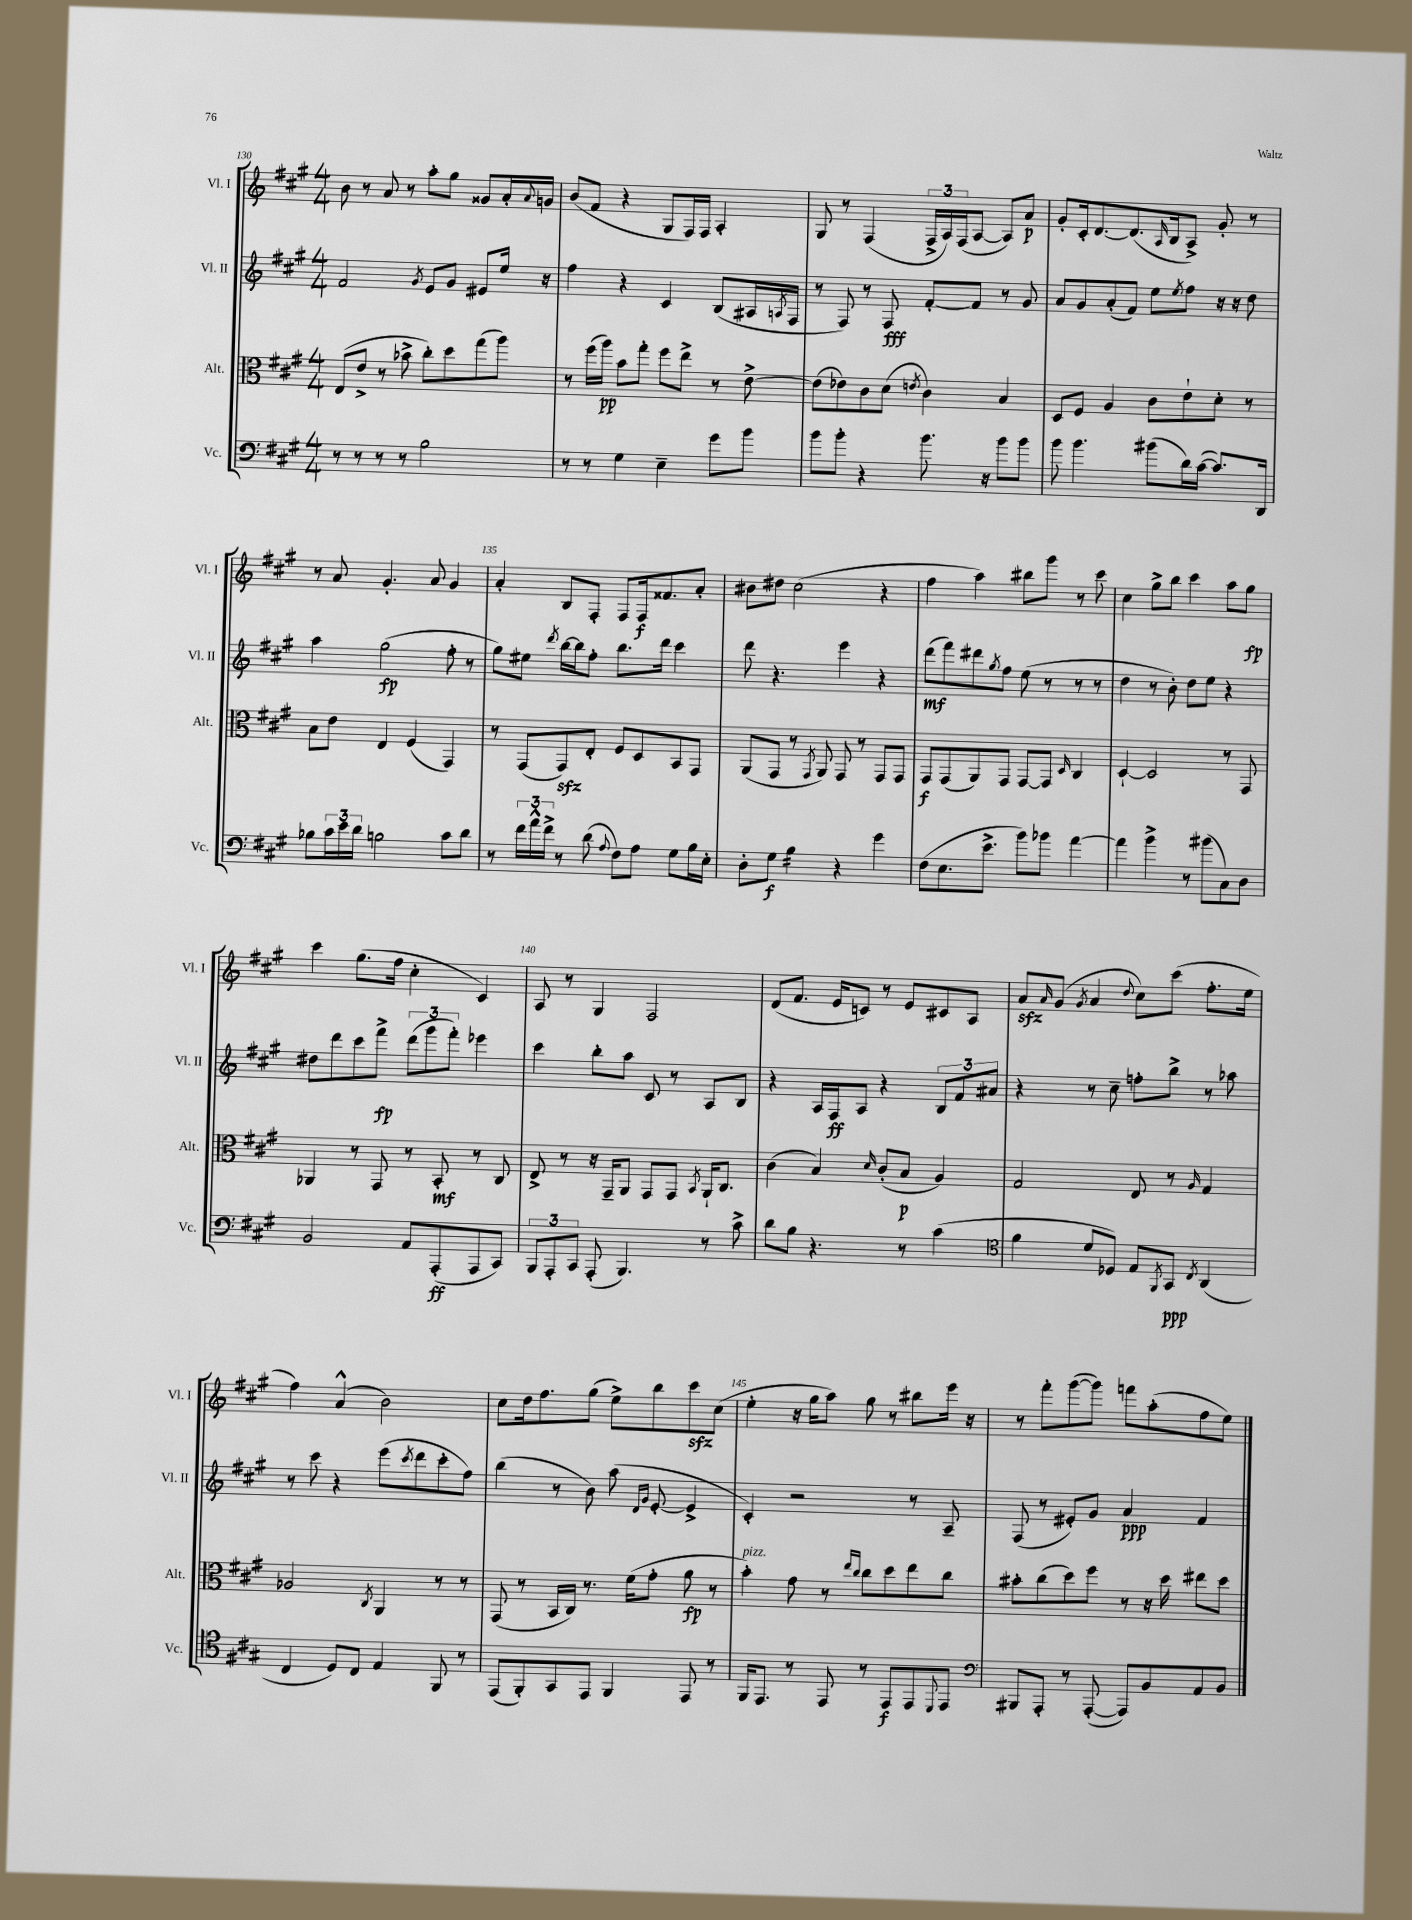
<<
\new StaffGroup <<
\new Staff = "s0" \with { instrumentName = "Vl. I" shortInstrumentName = "Vl. I" } {
    \clef treble \key a \major \numericTimeSignature \time 4/4
    b'8 r8 a'8 r8 a''8-. gis''8 gisis'8 a'16-. \appoggiatura { a'8 } g'16 |
    b'8( fis'8 r4 gis8 fis16) fis16 a4-. |
    gis8 r8 fis4( \tuplet 3/2 { fis16-> a16) fis16( } a8~ a8) a'8\p |
    gis'8-. cis'16-. d'8.~ d'8.( \grace { a16 } b16 a8->) gis'8-. r8 |
    r8 a'8 gis'4.-. a'8 gis'4 |
    a'4-. b8 fis8-. fis8 fis16\f fisis'8. a'8-. |
    bis'8 dis''8 cis''2( r4 |
    fis''4 a''4) bis''8 gis'''8 r8 cis'''8 |
    cis''4 gis''8-> b''8 cis'''4 a''8 gis''8\fp |
    cis'''4 gis''8.( fis''16 cis''4-. cis'4) |
    a8 r8 gis4 fis2 |
    d'8( fis'8. e'16 c'8) r8 e'8 cis'8 a8 |
    a'8\sfz \grace { a'16 } gis'8( \acciaccatura { gis'8 } a'4 \appoggiatura { d''8 } cis''8) cis'''8( fis''8.-. e''16 |
    fis''4) a'4-^( b'2) |
    cis''8 d''16 fis''8. gis''8( e''8->) b''8 cis'''8\sfz cis''8( |
    e''4-. r16 gis''16 a''8) gis''8 r8 bis''8 e'''16 r16 |
    r8 fis'''8-. gis'''8~( gis'''8) f'''8 a''8-.( fis''8 e''8) \bar "|." |
}
\new Staff = "s1" \with { instrumentName = "Vl. II" shortInstrumentName = "Vl. II" } {
    \clef treble \key a \major \numericTimeSignature \time 4/4
    fis'2 \acciaccatura { gis'8 } e'8 gis'8 eis'8 e''16 r16 |
    fis''4 r4 cis'4 b8( ais16 \acciaccatura { a8 } fis16 |
    r8 fis8) r8 fis8\fff fis'8~-. fis'8 r8 gis'8 |
    a'8 gis'8 a'8-.( fis'8) e''8 \acciaccatura { e''8 } fis''8 r16 r16 d''8 |
    a''4 gis''2\fp( fis''8-. r8 |
    gis''8) eis''8 \acciaccatura { d'''8 } b''16~ b''16 fis''8-. b''8. d'''16 cis'''4 |
    d'''8 r4. e'''4 r4 |
    d'''8\mf( fis'''8) dis'''8 \acciaccatura { gis''8 } fis''8 e''8( r8 r8 r8 |
    d''4 r8 b'8-.) d''8 e''8 r4 |
    dis''8 d'''8 cis'''8 fis'''8->\fp \tuplet 3/2 { d'''8( gis'''8 fis'''8-.) } ees'''4 |
    cis'''4 b''8-. a''8 cis'8 r8 a8 b8 |
    r4 a16 fis16\ff a8 r4 \tuplet 3/2 { b8 fis'8 ais'8 } |
    r4 r8 cis''8-- f''8-. b''8-> r8 aes''8 |
    r8 cis'''8 r4 e'''8( \acciaccatura { cis'''8 } d'''8 cis'''8-. fis''8) |
    b''4( r8 b'8) a''8( \grace { d'16 gis'16 } e'8~-. e'4-> |
    cis'4-.) r2 r8 a8-- |
    fis8( r8 eis'8-.) gis'8 a'4\ppp fis'4 \bar "|." |
}
\new Staff = "s2" \with { instrumentName = "Alt." shortInstrumentName = "Alt." } {
    \clef alto \key a \major \numericTimeSignature \time 4/4
    e8( e'8-> r8 bes'8-> cis''8-.) d''8 gis''8( a''8) |
    r8 fis''16( a''16\pp) b'8 gis''8-. fis''8 e''8-> r8 e'8~-> |
    e'8( ees'8) cis'8 d'8( \acciaccatura { e'8 } cis'4) b4 |
    d8 fis8 a4 cis'8 e'8-! d'8-. r8 |
    b8 e'8 e4 fis4( gis,4) |
    r8 gis,8( gis,8\sfz) e8-. fis8 d8 b,8 gis,8 |
    a,8( gis,8 r8 \acciaccatura { gis,8 } a,8) gis,8 r8 gis,8 gis,8 |
    gis,8\f gis,8( a,8) gis,8 gis,8~ gis,8 \grace { d16 } cis4 |
    d4~-! d2 r8 gis,8 |
    aes,4 r8 gis,8 r8 b,8-.\mf r8 cis8 |
    e8-> r8 r16 gis,16-- a,8 gis,8 gis,8 \acciaccatura { b,8 } a,16-! cis8. |
    cis'4( b4) \grace { d'16 } cis'8-.( b8\p a4) |
    gis2 e8 r8 \grace { a16 } gis4 |
    aes2 \acciaccatura { cis8 } a,4 r8 r8 |
    gis,8( r8 b,16 cis16) r8. fis'16( gis'8-. a'8\fp r8 |
    b'4-.^\markup { \italic "pizz." }) gis'8 r8 \grace { e''16 cis''16 } cis''8 d''8 e''8 cis''8 |
    bis'8-. cis''8( d''8) fis''8 r8 r16 d''16 eis''8 d''8 \bar "|." |
}
\new Staff = "s3" \with { instrumentName = "Vc." shortInstrumentName = "Vc." } {
    \clef bass \key a \major \numericTimeSignature \time 4/4
    r8 r8 r8 r8 b2 |
    r8 r8 gis4 e4-- gis'8 b'8 |
    b'8 b'8-. r4 b'8. r16 b'8 b'8 |
    b'8 b'4. bis'8( d'16) cis'16~( cis'8.) d,16 |
    bes8 \tuplet 3/2 { cis'16 e'16 d'16 } b2 cis'8 d'8 |
    r8 \tuplet 3/2 { fis'16 a'16-^ fis'16-> } r8 d'8( \appoggiatura { a8 } fis8) a8 gis8 b16 e16-. |
    d8-. gis8\f b4:16 r4 gis'4 |
    fis8( e8. e'8.-> b'8) bes'8 a'4~ |
    a'4 b'4-> r8 bis'8( cis8) d8 |
    b,2 a,8 a,,8-.\ff( a,,8 cis,8) |
    \tuplet 3/2 { b,,8 a,,8-. cis,8 } a,,8-.( b,,4.) r8 cis'8-> |
    d'8 b8 r4. r8 cis'4( |
    \clef tenor fis'4 d'8 des8) e8 \acciaccatura { fis,8 } gis,8\ppp \acciaccatura { cis8 } a,4( |
    cis4 d8) cis8 e4 fis,8 r8 |
    e,8( fis,8-.) gis,8 e,8 fis,4 e,8 r8 |
    fis,16 e,8. r8 e,8 r8 e,8\f e,8 \appoggiatura { d,8 } e,8 |
    \clef bass bis,,8 a,,8-. r8 a,,8~-.( a,,8) b,8 a,8 b,8 \bar "|." |
}
>>
>>
\layout { \context { \Score currentBarNumber = #130 \override BarNumber.break-visibility = ##(#f #t #t) barNumberVisibility = #(every-nth-bar-number-visible 5) } }
